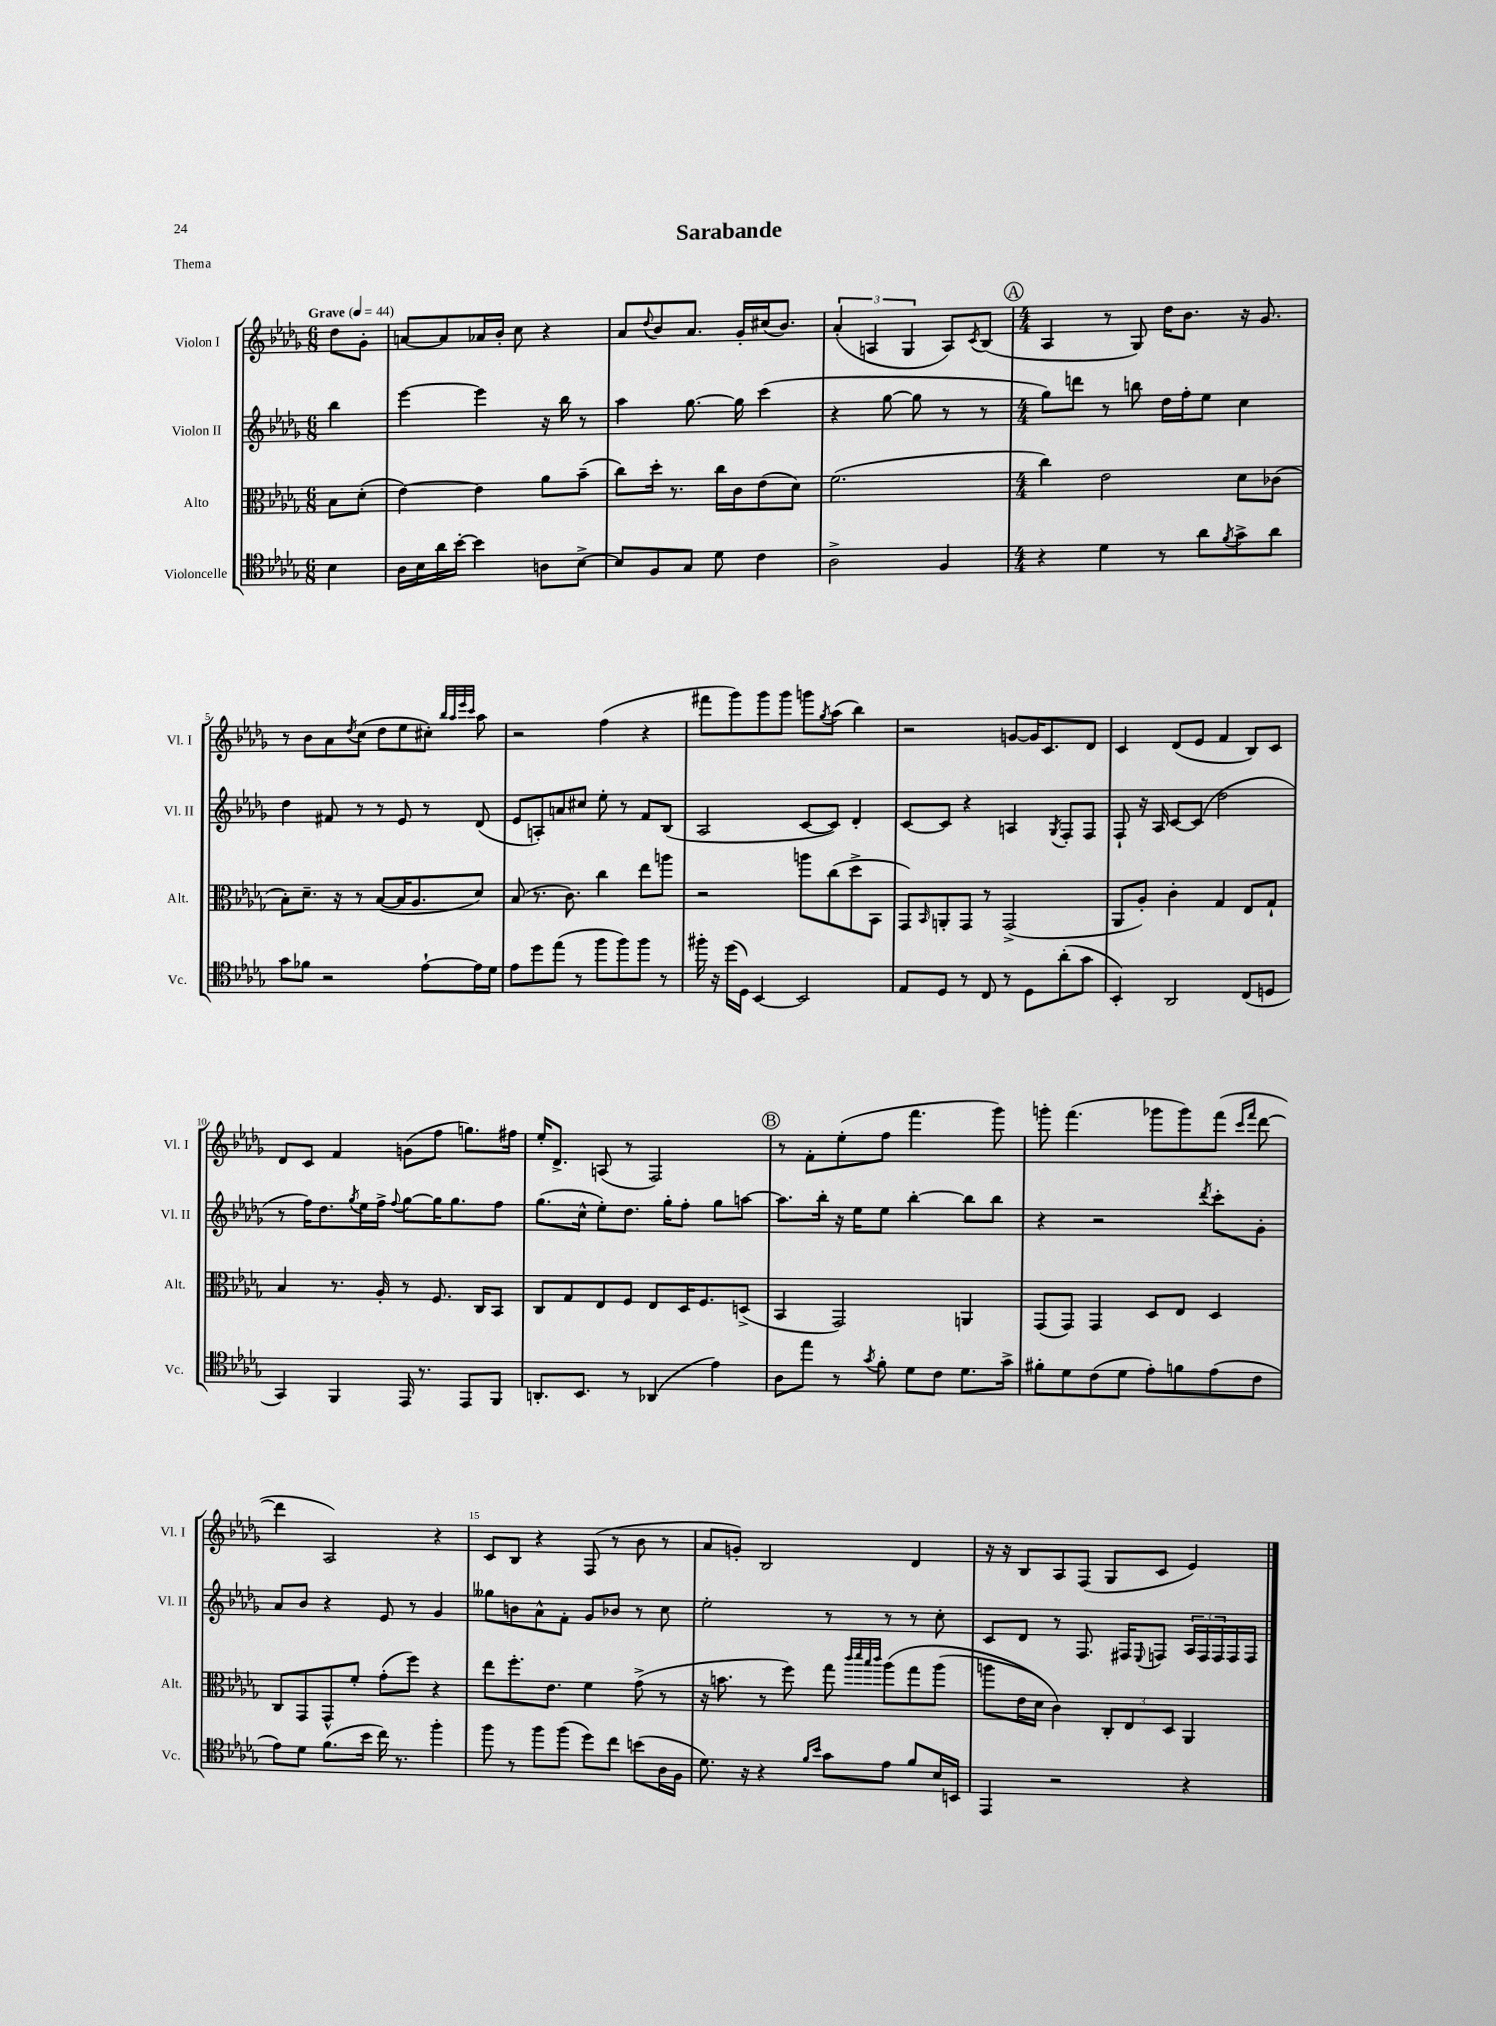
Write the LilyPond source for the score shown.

\header { title = "Sarabande" piece = "Thema" }
<<
\new StaffGroup <<
\new Staff = "s0" \with { instrumentName = "Violon I" shortInstrumentName = "Vl. I" } {
    \clef treble \key des \major \numericTimeSignature \time 6/8 \partial 4 \tempo "Grave" 4 = 44
    des''8 ges'8-. |
    a'8~ a'8 aes'16 bes'16-. c''8 r4 |
    aes'8 \appoggiatura { des''8 } bes'8 aes'8. ges'16-. cis''16( bes'8.) |
    \tuplet 3/2 { aes'4-.( a4 ges4 } a8) \acciaccatura { c'8 } bes8( |
    \mark \markup { \circle "A" } \numericTimeSignature \time 4/4 aes4 r8 ges8) des''16 bes'8. r16 ges'8. |
    r8 bes'8 aes'8 \acciaccatura { des''8 } c''8( des''8 ees''8 cis''8-.) \grace { bes''32 aes''32 ees'''32 c'''32 } aes''8 |
    r2 f''4( r4 |
    fis'''8 ges'''8) ges'''8 ges'''8 g'''8 \acciaccatura { ges''8 } aes''8( bes''4) |
    r2 g'8~ g'16 c'8. des'8 |
    c'4 des'8( ees'8 f'4 bes8) c'8 |
    des'8 c'8 f'4 g'8( f''8 g''8.) fis''16 |
    ees''16-. des'8.-> a8( r8 f2) |
    \mark \markup { \circle "B" } r8 f'8-. ees''8-.( f''8 f'''4. ges'''8) |
    g'''8-. f'''4.( ges'''8 ges'''8) f'''8( \grace { c'''16 f'''16 } des'''8~ |
    des'''4 aes2) r4 |
    c'8 bes8 r4 f8( r8 bes'8 r8 |
    aes'8 g'8-.) bes2 des'4 |
    r16 r16 bes8 aes8 f8( ges8 c'8 ees'4) \bar "|." |
}
\new Staff = "s1" \with { instrumentName = "Violon II" shortInstrumentName = "Vl. II" } {
    \clef treble \key des \major \numericTimeSignature \time 6/8 \partial 4
    bes''4 |
    ees'''4~ ees'''4 r16 bes''16 r8 |
    aes''4 ges''8.~ ges''16 c'''4( |
    r4 ges''8~ ges''8 r8 r8 |
    \mark \markup { \circle "A" } \numericTimeSignature \time 4/4 ges''8) d'''8 r8 b''8 des''16 f''16-. ees''8 c''4 |
    des''4 fis'8 r8 r8 ees'8 r8 des'8( |
    ees'8 a8-.) a'8 cis''8 ees''8-. r8 f'8 bes8( |
    aes2 c'8~ c'8) des'4-. |
    c'8~ c'8 r4 a4 \acciaccatura { ges8 } f8-. f8 |
    f8-! r16 aes16 c'8~ c'8( des''2 |
    r8 f''16) des''8. \acciaccatura { ges''8 } ees''16 f''16-> \appoggiatura { f''8 } ges''8~ ges''16 ges''8. f''8 |
    ges''8.( c''16-^ ees''8-.) des''8. ges''16-. f''8-. ges''8 a''8~ |
    \mark \markup { \circle "B" } a''8. bes''16-. r16 ees''16 ees''8 bes''4~-. bes''8 bes''8 |
    r4 r2 \acciaccatura { des'''8 } c'''8-. ges'8-. |
    aes'8 bes'8 r4 ees'8 r8 ges'4 |
    geses''8 b'8 aes'8-^ f'8-. ges'8 bes'8 r8 c''8 |
    ees''2-. r8 r8 r8 c''8-. |
    c'8 des'8 r8 f8. fis16 \appoggiatura { ees8 } f8 \tuplet 3/2 { aes16 f16 f16 } f16 f16 \bar "|." |
}
\new Staff = "s2" \with { instrumentName = "Alto" shortInstrumentName = "Alt." } {
    \clef alto \key des \major \numericTimeSignature \time 6/8 \partial 4
    bes8 des'8-.( |
    ees'4~) ees'4 aes'8 bes'8--( |
    c''8) des''16-. r8. c''16 c'16 ees'8( des'8) |
    f'2.( |
    \mark \markup { \circle "A" } \numericTimeSignature \time 4/4 c''4) ees'2 des'8 ces'8( |
    bes8-.) des'8.-- r16 r8 bes8~( bes16 aes8. des'8) |
    bes8( r8. c'8.) c''4 ees''8 a''8 |
    r2 a''8 c''8( des''8-> bes,8 |
    ges,8) \grace { bes,16 } a,8-. ges,8 r8 ges,2->( |
    aes,8 aes8-.) c'4-. ges4 ees8 ges8-! |
    bes4 r8. aes16-. r8 f8. c16 bes,8 |
    c8 ges8 ees8 f8 ees8 des16 f8. d8->( |
    \mark \markup { \circle "B" } bes,4 ges,2) a,4 |
    ges,8( ges,8) ges,4 des8 ees8 des4 |
    c8 ges,8 ges,8-^ f'8-. ges'8-.( f''8) r4 |
    ees''8 f''8.-. ees'8. f'4 ges'8->( r8 |
    r16 b'8. r8 f''8) ges''8 \grace { c'''32 des'''32 bes''32 c'''32 } aes''8\( ges''8 aes''8( |
    a''8 ees'16 des'16) c'4\) \tuplet 3/2 { c8-. ees8 des8 } aes,4 \bar "|." |
}
\new Staff = "s3" \with { instrumentName = "Violoncelle" shortInstrumentName = "Vc." } {
    \clef tenor \key des \major \numericTimeSignature \time 6/8 \partial 4
    bes4 |
    aes16 bes16 aes'16 bes'16~-. bes'4 a8 bes8~-> |
    bes8 f8 ges8 des'8 c'4 |
    aes2-> f4 |
    \mark \markup { \circle "A" } \numericTimeSignature \time 4/4 r4 des'4 r8 aes'8 \acciaccatura { f'8 } ges'8-> aes'8 |
    ges'8 fes'8 r2 ees'8~-! ees'16 des'16 |
    ees'8 des''8 ees''8( r8 f''8 f''8) f''8 r8 |
    fis''16-. r16 des''16( des16) bes,4~ bes,2 |
    ees8 des8 r8 c8 r8 des8 aes'8-.( ges'8 |
    bes,4-.) aes,2 c8( d8 |
    ges,4) f,4 ees,16 r8. ees,8 f,8 |
    a,8.-. bes,8. r8 aes,4( ees'4) |
    \mark \markup { \circle "B" } aes8 ees''8 r8 \acciaccatura { ges'8 } f'8-. des'8 c'8 des'8. ges'16-> |
    fis'8-. des'8 c'8( des'8 ees'8-.) f'8 ees'8( c'8 |
    ees'8) des'8 f'8.( bes'16 c''16) r8. f''4-. |
    f''8 r8 f''8 f''8( des''8) c''8 b'8( aes16 f16 |
    des'8.) r16 r4 \grace { f'16 bes'16 } ges'8 ees'8 f'8 bes16 b,16 |
    ees,4 r2 r4 \bar "|." |
}
>>
>>
\layout { \context { \Score \override BarNumber.break-visibility = ##(#f #t #t) barNumberVisibility = #(every-nth-bar-number-visible 5) } }
